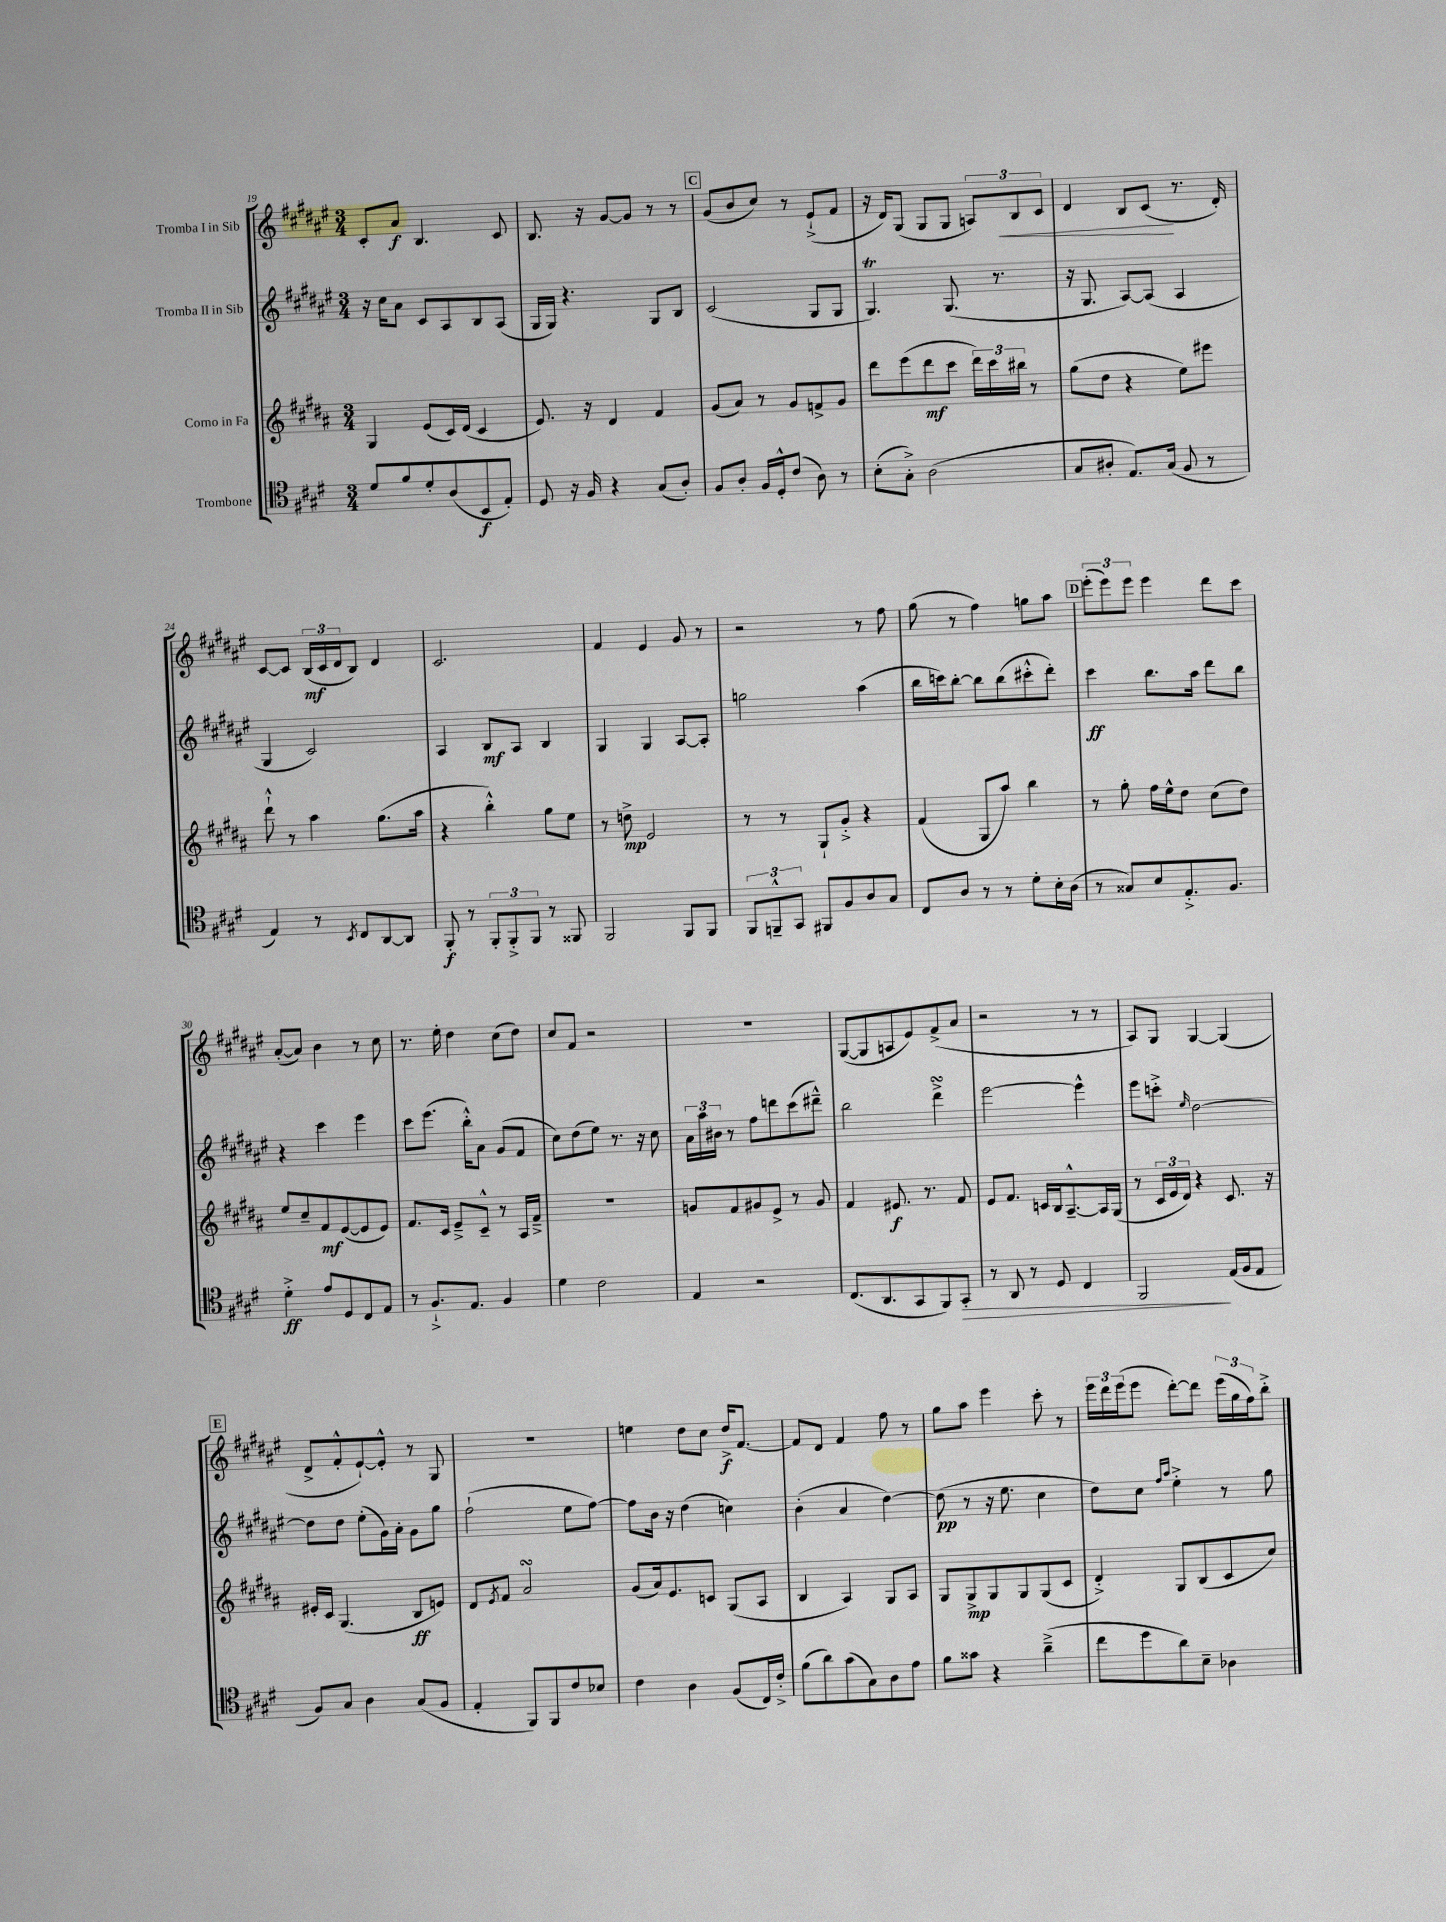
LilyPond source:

<<
\new StaffGroup <<
\new Staff = "s0" \with { instrumentName = "Tromba I in Sib" } {
    \clef treble \key fis \major \numericTimeSignature \time 3/4
    cis'8-. ais'8\f b4. cis'8 |
    b8. r16 gis'8~ gis'8 r8 r8 |
    \mark \markup { \box "C" } gis'8( b'8 cis''8) r8 eis'8-!->( fis'8 |
    r16 dis'16) gis8( gis8 gis8 \tuplet 3/2 { a8) b8\< cis'8 } |
    dis'4 b8 cis'8\!( r8. dis'16-.) |
    cis'8~ cis'8 \tuplet 3/2 { b16\mf( cis'16 dis'16 } b8) dis'4 |
    cis'2. |
    fis'4 eis'4 gis'8 r8 |
    r2 r8 fis''8 |
    gis''8( r8 fis''4) g''8 ais''8 |
    \mark \markup { \box "D" } \tuplet 3/2 { eis'''8-.( eis'''8) eis'''8 } eis'''4 dis'''8 cis'''8 |
    ais'8~-.( ais'8) b'4 r8 cis''8 |
    r8. eis''16-. dis''4 cis''8( dis''8) |
    cis''8 fis'8 r2 |
    R2. |
    gis8~( gis8 a8 eis'8) fis'8->( ais'8 |
    r2 r8 r8 |
    ais8) gis8 gis4~ gis4( |
    \mark \markup { \box "E" } dis'8-> fis'8-.-^ eis'8~-!) eis'8-.-^ r8 gis8 |
    R2. |
    e''4 dis''8 cis''8 dis''16->\f fis'8.~ |
    fis'8 dis'8 fis'4 fis''8 r8 |
    gis''8 ais''8 eis'''4 cis'''8-. r8 |
    \tuplet 3/2 { eis'''16 dis'''16 eis'''16( } eis'''8 dis'''8~-.) dis'''8 \tuplet 3/2 { eis'''16( gis''16 fis''16) } b''8-.-> \bar "|." |
}
\new Staff = "s1" \with { instrumentName = "Tromba II in Sib" } {
    \clef treble \key fis \major \numericTimeSignature \time 3/4
    r16 cis''16 ais'8 cis'8 ais8 b8 ais8( |
    gis16 gis16) r4. gis8 b8 |
    \mark \markup { \box "C" } cis'2( gis8 gis8 |
    gis4.\trill) gis8.( r8. |
    r16 gis8. ais8~) ais8( ais4 |
    gis4 cis'2) |
    ais4 b8\mf ais8 b4 |
    gis4 gis4 ais8~ ais8-. |
    g''2 ais''4( |
    b''16 c'''16) b''8~-. b''8 b''8( cis'''8-.-^ dis'''8-.) |
    \mark \markup { \box "D" } cis'''4\ff b''8. ais''16 dis'''8 b''8 |
    r4 cis'''4 eis'''4 |
    cis'''8 eis'''8.( b''16-.-^) ais'8 gis'8( fis'8 |
    cis''8) dis''8( eis''8) r8. r16 cis''8 |
    \tuplet 3/2 { ais'16 ais''16 bis'16 } r8 fis''8 d'''8 cis'''8( dis'''8---^) |
    b''2 dis'''4->\turn |
    eis'''2~ eis'''4-^ |
    eis'''8 c'''8-.-> \grace { eis''16 } dis''2~ |
    \mark \markup { \box "E" } dis''8 dis''8 eis''8-.( gis'16) ais'16-. gis'8 gis''8 |
    fis''2-!( eis''8 fis''8~) |
    fis''8 b'16 r16 dis''4( c''4) |
    b'4-.( ais'4 dis''4~) |
    dis''8\pp( r8 r16 eis''8. cis''4 |
    dis''8) cis''8 \grace { fis''16 ais''16 } eis''4-.-> r8 gis''8 \bar "|." |
}
\new Staff = "s2" \with { instrumentName = "Corno in Fa" } {
    \clef treble \key b \major \numericTimeSignature \time 3/4
    gis4 e'8( cis'16) dis'16( cis'4 |
    e'8.) r16 dis'4 fis'4 |
    \mark \markup { \box "C" } gis'8( ais'8) r8 gis'8 f'8-> gis'8 |
    dis'''8 e'''8( dis'''8\mf cis'''8 \tuplet 3/2 { dis'''16) cis'''16 bis''16 } r8 |
    gis''8( dis''8 r4 e''8) eis'''8 |
    dis'''8-!-^ r8 ais''4 gis''8.( ais''16 |
    r4 b''4-.-^) gis''8 e''8 |
    r8 d''8->\mp e'2 |
    r8 r8 gis8-! gis'8-.-> r4 |
    fis'4( gis8 ais''8) b''4 |
    \mark \markup { \box "D" } r8 gis''8-. fis''16 e''16-^ dis''8 cis''8( dis''8) |
    e''8 cis''8-- fis'8\mf e'8~( e'8 e'8) |
    fis'8. cis'16 e'8---> cis'8---^ r8 ais16 fis'16---> |
    R2. |
    g'8 fis'8 gis'8 e'8-> r8 gis'8 |
    fis'4 eis'8.\f r8. fis'8 |
    e'8 fis'8. c'16 b16 ais8.~---^ ais16 gis16( |
    r8 \tuplet 3/2 { cis'16 e'16 dis'16) } r4 cis'8. r16 |
    \mark \markup { \box "E" } eis'16-. cis'16 gis4.( b8\ff e'8) |
    dis'8 \acciaccatura { e'8 } fis'8 ais'2\turn |
    gis'8( ais'16) e'8. c'8 gis8( ais8 |
    b4 ais4) gis8 ais8 |
    gis8 gis8->\mp gis8 gis8 gis8( cis'8 |
    dis'4-.->) gis8 b8( cis'8 cis''8) \bar "|." |
}
\new Staff = "s3" \with { instrumentName = "Trombone" } {
    \clef tenor \key e \major \numericTimeSignature \time 3/4
    dis'8 fis'8 dis'8-. a8( b,8\f e8-.) |
    dis8 r16 fis16 r4 gis8( a8-.) |
    \mark \markup { \box "C" } fis8 a8-. fis16 dis16-.-^ cis'8( a8) r8 |
    b8-.( gis8-.->) a2( |
    gis8 ais8-. e8.) gis16( fis8 r8 |
    e4) r8 \acciaccatura { b,8 } cis8 a,8~ a,8 |
    fis,8-.\f r8 \tuplet 3/2 { fis,8-. fis,8-.-> fis,8 } r8 fisis,8 |
    fis,2 fis,8 fis,8 |
    \tuplet 3/2 { fis,8 f,8---^ gis,8 } fis,8 fis8 a8 gis8 |
    cis8 a8 r8 r8 dis'8-. b16-. a16( |
    \mark \markup { \box "D" } r8 gisis8) b8 e8.-.-> fis8. |
    dis'4-.->\ff e'8 dis8 cis8 e8 |
    r8 fis8.-!-> e8. fis4 |
    dis'4 cis'2 |
    e4 r2 |
    cis8.( a,8. gis,8 fis,8) gis,8-.\> |
    r8 a,8 r8 dis8 cis4 |
    fis,2\! e16( fis16 e8 |
    \mark \markup { \box "E" } fis8) gis8 a4 gis8( fis8 |
    e4-. fis,8) fis,8 cis'8 bes8 |
    cis'4 a4 fis8( cis16) cis'16-.-> |
    fis'8( a'8) gis'8( gis8) a8 e'8 |
    fis'8 gisis'8 r4 a'4--->( |
    cis''8 dis''8 a'8) b8-- aes4 \bar "|." |
}
>>
>>
\layout { \context { \Score currentBarNumber = #19 } }
